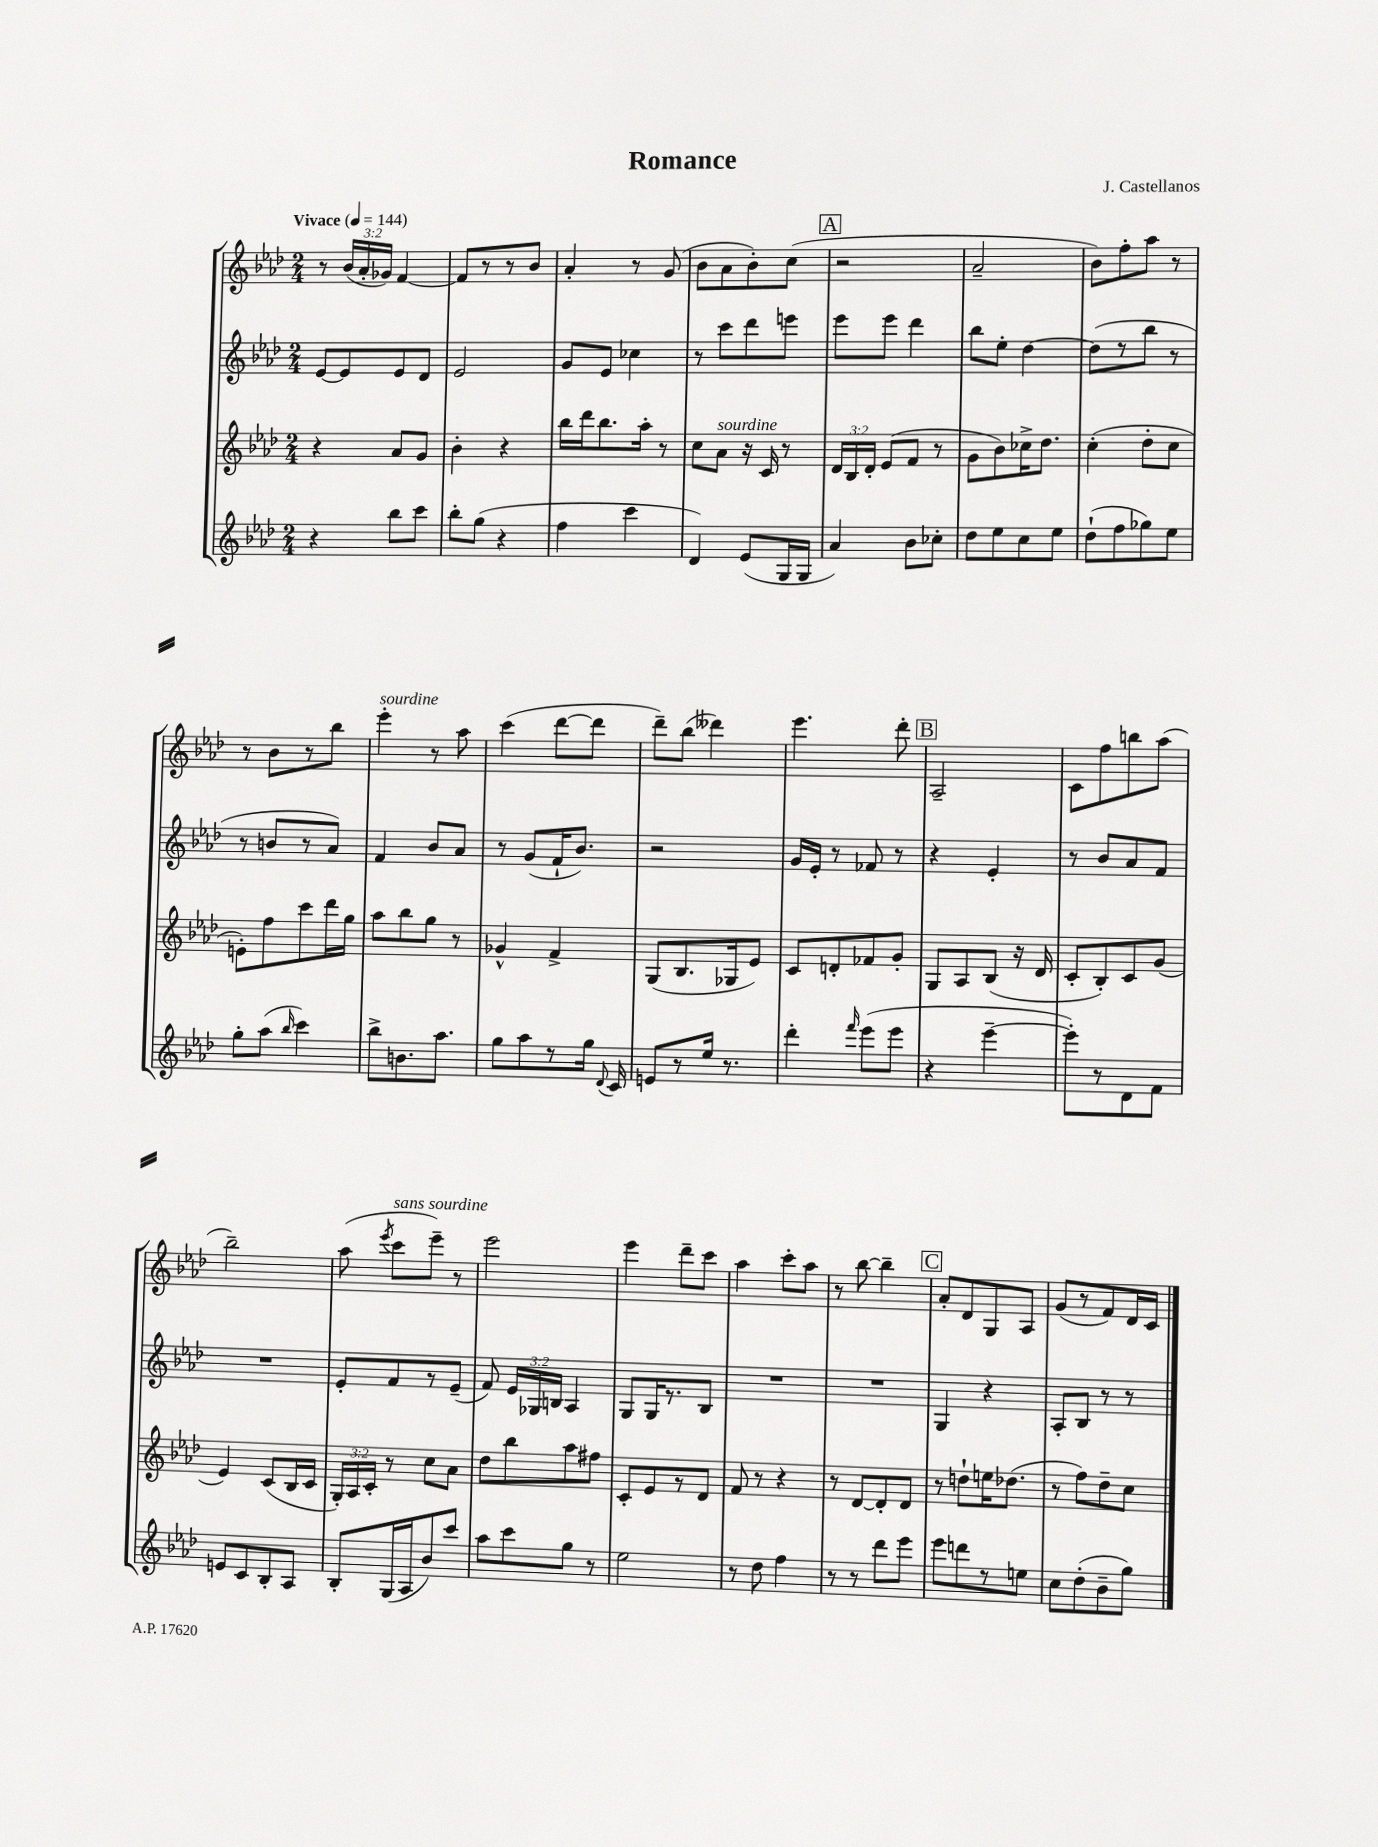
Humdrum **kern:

**kern	**kern	**kern	**kern
*part4	*part3	*part2	*part1
*staff4	*staff3	*staff2	*staff1
*clefG2	*clefG2	*clefG2	*clefG2
*k[b-e-a-d-]	*k[b-e-a-d-]	*k[b-e-a-d-]	*k[b-e-a-d-]
*M2/4	*M2/4	*M2/4	*M2/4
*MM144	*MM144	*MM144	*MM144
=1	=1	=1	=1
!	!	!	!LO:TX:a:B:t=Vivace
4r	4r	[8e-/L	8r
.	.	8e-/]	(24b-/LL
.	.	.	24a-'/
.	.	.	24g-X/JJ)
8bb-\L	8a-/L	8e-/	[4f/
8ccc\J	8g/J	8d-/J	.
=2	=2	=2	=2
8bb-'\L	4b-'\	2e-/	8f/L]
(8gg\J	.	.	8r
4r	4r	.	8r
.	.	.	8b-/J
=3	=3	=3	=3
4ff\	16bb-\LL	8g/L	4a-'/
.	16ddd-\J	.	.
.	8.bb-\	8e-/J	.
4ccc\	.	4cc-X\	8r
.	16aa-'\Jk	.	.
.	8r	.	(8g/
=4	=4	=4	=4
4d-/)	8cc\L	8r	8b-\L
!	!LO:TX:a:i:t=sourdine	!	!
.	8a-\J	8ccc\L	8a-\
(8e-/L	16r	8ddd-\	8b-'\)
.	16c/	.	.
16G/L	8r	8eeen\J	(8cc\J
16G/JJ	.	.	.
!!LO:REH:place=s1:t=A
=5	=5	=5	=5
4a-/)	24d-/LL	8eee-\L	2r
.	24B-/	.	.
.	24d-'/JJ	.	.
.	(8e-/L	8eee-\J	.
8b-\L	8f/J	4ddd-\	.
8cc-X'\J	8r	.	.
=6	=6	=6	=6
8dd-\L	8g\L	8bb-\L	2a-~/
8ee-\	8b-\)	8ee-'\J	.
8cc\	16cc-X^\K	[4dd-\	.
.	8.dd-\J	.	.
8ee-\J	.	.	.
=7	=7	=7	=7
(8dd-`\L	(4cc'\	(8dd-\L]	8b-\L)
8ff\	.	8r	8ff'\
8gg-X\)	8dd-'\L	8bb-\J	8aa-\J
8ee-\J	8cc\J	8r	8r
!!LO:LB:g=z
=8	=8	=8	=8
8gg'\L	8en'\L)	8r	8r
(8aa-\J	8ff\	8bn/L	8b-\L
16qqbb-/	.	.	.
4ccc\)	8ccc\	8r	8r
.	16ddd-\L	8a-/J)	8bb-\J
.	16gg\JJ	.	.
=9	=9	=9	=9
!	!	!	!LO:TX:a:i:t=sourdine
8bb-^\L	8aa-\L	4f/	4eee-'\
8.bn\	8bb-\	.	.
.	8gg\J	8b-/L	8r
8.aa-\J	.	.	.
.	8r	8a-/J	8aa-\
=10	=10	=10	=10
8gg\L	4g-X^^/	8r	(4ccc\
8aa-\	.	(8g/L	.
8r	4f^/	16f`/K	[8ddd-\L
.	.	8.b-/J)	.
16gg\Jk	.	.	8ddd-\J]
8qqd-/	.	.	.
16c/	.	.	.
=11	=11	=11	=11
8en/L	(8G/L	2r	8ddd-~\L)
8r	8.B-/	.	(8bb-\J
16ee-/Jk	.	.	4ddd--X\)
8.r	16G-X/k	.	.
.	8e-/J)	.	.
=12	=12	=12	=12
4ddd-'\	8c/L	16g/LL	4.eee-\
.	.	16e-'/JJ	.
.	8dn'/	8r	.
16qqfff/	.	.	.
(8eee-\L	8f-X/	8f-X/	.
8eee-\J	8g'/J	8r	8ddd-'\
!!LO:REH:place=s1:t=B
=13	=13	=13	=13
4r	8G/L	4r	2A-~/
.	8A-/	.	.
[4eee-~\	(8B-/J	4e-'/	.
.	16r	.	.
.	16d-/	.	.
=14	=14	=14	=14
8eee-'\L])	8c'/L	8r	8c\L
8r	8B-'/)	8b-/L	8ff\
8d-\	8c/	8a-/	8bbn\
8f\J	(8g/J	8f/J	(8aa-\J
!!LO:LB:g=z
=15	=15	=15	=15
8en/L	4e-/)	2r	2bb-~\)
8c/	.	.	.
8B-'/	(8c/L	.	.
8A-/J	16B-/L	.	.
.	16c/JJ	.	.
=16	=16	=16	=16
8B-'/L	24G'/LL)	8e-'/L	(8aa-\
.	24A-/	.	.
.	24c'/JJ	.	.
.	.	.	8qeee-/
!	!	!	!LO:TX:a:i:t=sans sourdine
(16G/L	8r	8f/	8ccc\L
16A-/J	.	.	.
8b-/)	8cc\L	8r	8eee-~\J)
8ccc/J	8a-\J	(8e-~/J	8r
=17	=17	=17	=17
8aa-\L	8dd-\L	8f/)	2eee-\
8ccc\	8bb-\	24e-/LL	.
.	.	24G-X/	.
.	.	24Bn/JJ	.
8gg\J	8aa-\	4A-/	.
8r	8ff#X\J	.	.
=18	=18	=18	=18
2ee-\	8c'/L	8G/L	4eee-\
.	8e-/	16G/K	.
.	.	8.r	.
.	8r	.	8ddd-~\L
.	8d-/J	8B-/J	8ccc\J
=19	=19	=19	=19
8r	8f/	2r	4aa-\
8dd-\	8r	.	.
4ff\	4r	.	8ccc'\L
.	.	.	8aa-\J
=20	=20	=20	=20
8r	8r	2r	8r
8r	[8d-/L	.	[8bb-\
8ddd-\L	8d-'/]	.	4bb-~\]
8eee-\J	8d-/J	.	.
!!LO:REH:place=s1:t=C
=21	=21	=21	=21
8eee-\L	8r	4G/	8a-'/L
8dddn\	8ddn`\L	.	8d-/
8r	16een\K	4r	8G/
.	(8.dd-X\J	.	.
8een\J	.	.	8A-/J
=22	=22	=22	=22
8cc\L	8r	8A-'/L	(8g/L
(8dd-'\	8ff\L)	8B-/J	8r
8b-~\	8dd-~\	8r	8f/)
8gg\J)	8cc\J	8r	16d-/L
.	.	.	16c/JJ
==	==	==	==
*-	*-	*-	*-
